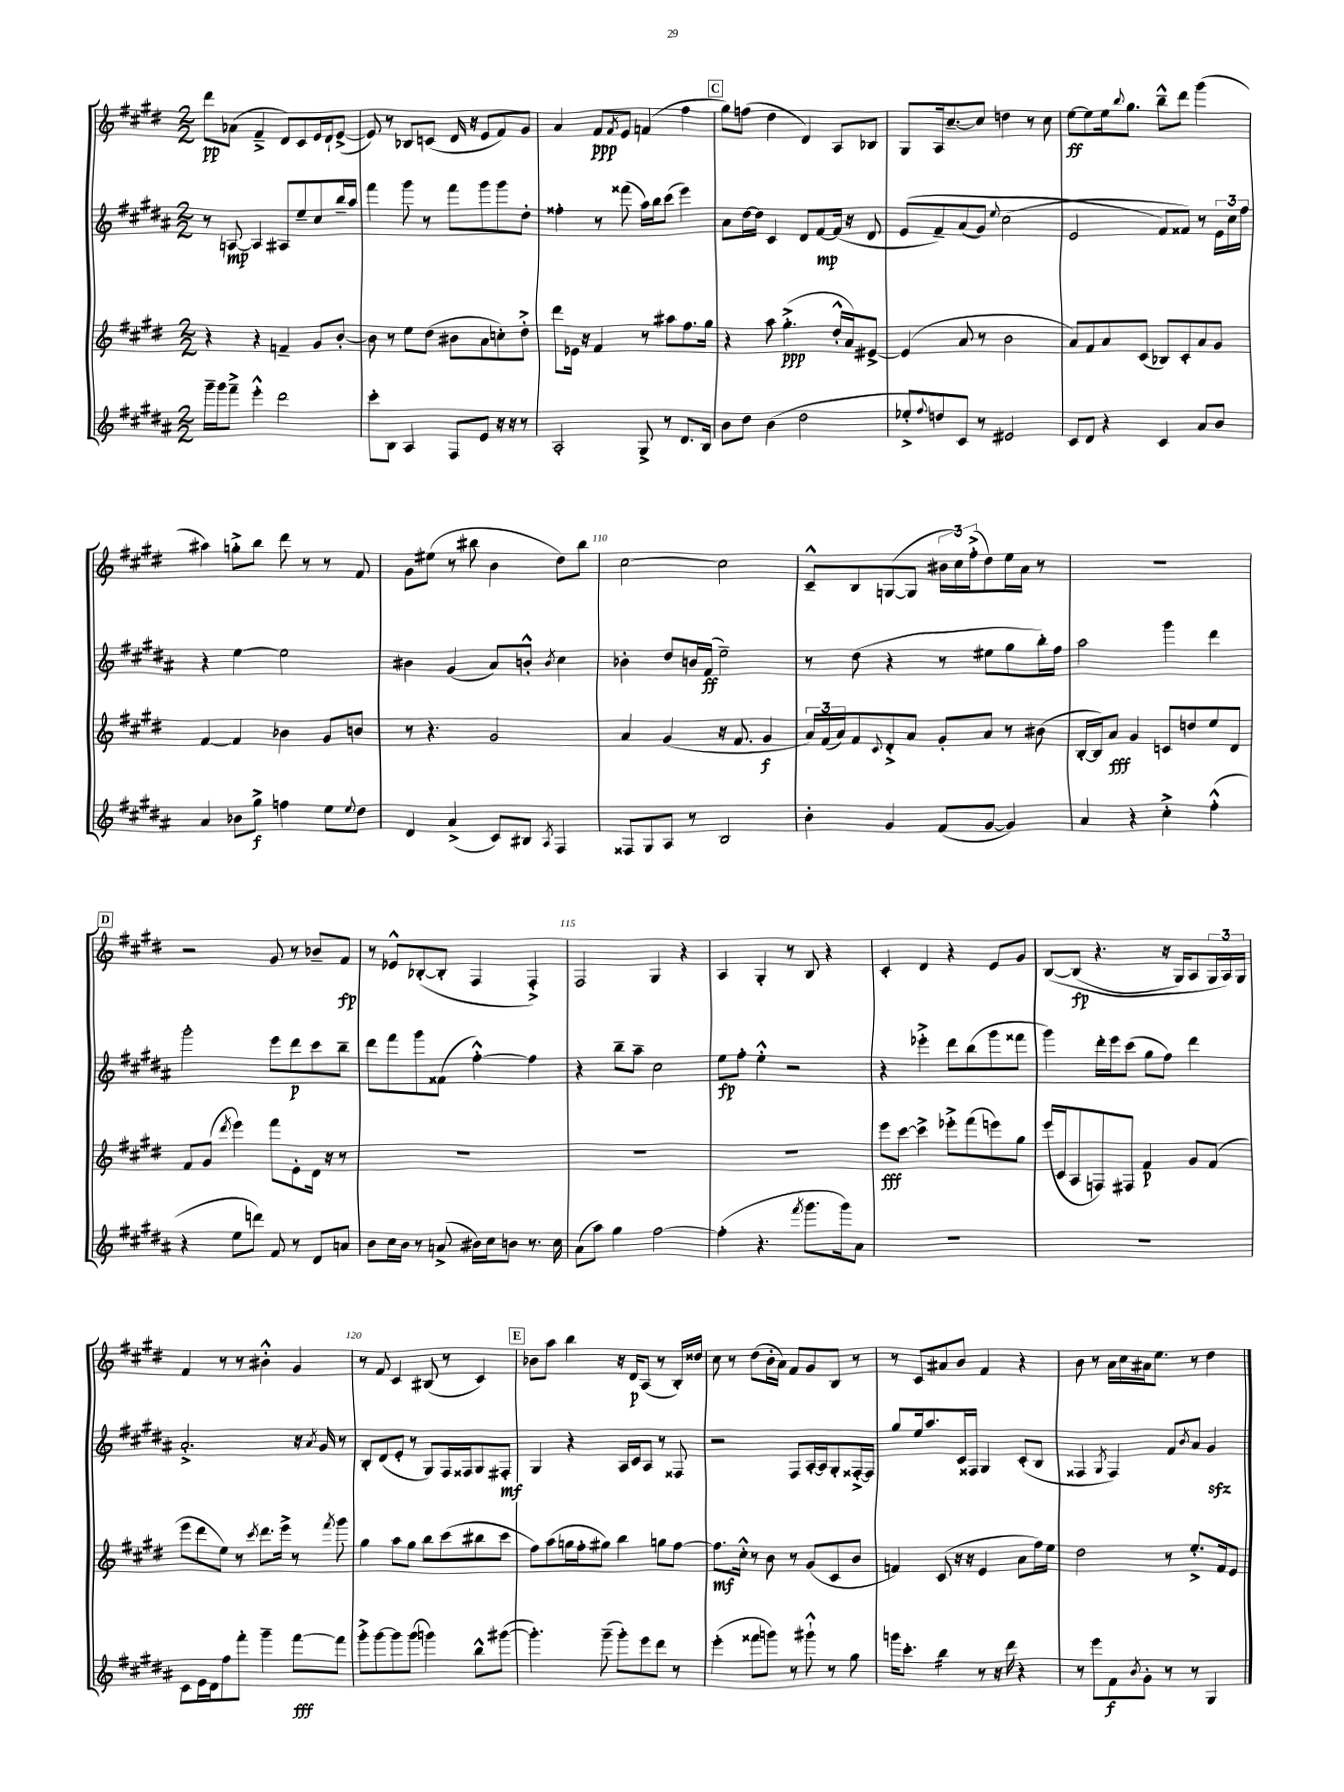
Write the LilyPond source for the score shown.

<<
\new StaffGroup <<
\new Staff = "s0" {
    \clef treble \key e \major \numericTimeSignature \time 2/2
    dis'''8\pp aes'8( fis'4---> dis'8) cis'8 e'16 dis'16-! e'8~->( |
    e'8) r8 bes8 c'8( dis'16 r16 e'8 fis'8) gis'8 |
    a'4 fis'8\ppp \acciaccatura { fis'8 } e'8 f'4( fis''4 |
    \mark \markup { \box "C" } gis''8) f''8( dis''4 dis'4) a8 bes8 |
    gis8 a16 cis''8.~-- cis''8 d''4 r8 cis''8 |
    e''8~\ff e''8 e''16 \appoggiatura { b''8 } gis''8. b''8---^ dis'''8 gis'''4( |
    ais''4) g''8-.-> b''8 dis'''8 r8 r8 fis'8 |
    gis'8 eis''8( r8 bis''8 b'4 dis''8) bis''8 |
    cis''2~ cis''2 |
    cis'8---^ b8 g8~( g8 \tuplet 3/2 { bis'16 cis''16) fis''16-.->( } dis''8) e''16 a'16 r8 |
    R1 |
    \mark \markup { \box "D" } r2 gis'8 r8 bes'8-- fis'8\fp |
    r8 ees'8-^ bes8~-.( bes8-. fis4 fis4-.->) |
    fis2 gis4 r4 |
    a4 gis4-. r8 b8 r4 |
    cis'4-. dis'4 r4 e'8 gis'8 |
    b8~\( b8\fp( r4. r16 gis16) a8 \tuplet 3/2 { gis16 a16\) gis16 } |
    fis'4 r8 r8 bis'4-.-^ gis'4 |
    r8 fis'8 cis'4 bis8( r8 cis'4) |
    \mark \markup { \box "E" } bes'8 a''8 b''4 r16 dis'16\p a8( r8 b16-.) disis''16 |
    cis''8 r8 dis''8( b'16-. a'16) fis'8 gis'8 b8 r8 |
    r8 cis'8 ais'8 b'8 fis'4 r4 |
    b'8 r8 a'16 cis''16 ais'16 e''8. r8 dis''4 \bar "|." |
}
\new Staff = "s1" {
    \clef treble \key b \major \numericTimeSignature \time 2/2
    r8 a8~\mp a4 ais8 e''8-- cis''8 b''16-- ais''16 |
    fis'''4 gis'''8 r8 fis'''8 gis'''8 gis'''8 dis''8-. |
    fisis''4-. r8 fisis'''8( ais''16) b''16 cis'''8( e'''4) |
    \mark \markup { \box "C" } ais'8 dis''16~ dis''16 cis'4 dis'8 fis'8~\mp fis'16( r16 dis'8 |
    e'8\( fis'8--) ais'8( gis'8) \appoggiatura { e''8 } cis''2( |
    e'2 fis'8\) fisis'8) r8 \tuplet 3/2 { e'16 cis''16 fis''16 } |
    r4 e''4~ e''2 |
    bis'4 gis'4( ais'8) b'8-.-^ \acciaccatura { b'8 } cis''4 |
    bes'4-. dis''8 b'16 fis'16\ff( e''2--) |
    r8 dis''8( r4 r8 eis''8 gis''8 b''16-.) fis''16 |
    ais''2 gis'''4 dis'''4 |
    \mark \markup { \box "D" } gis'''2-. e'''8 dis'''8\p cis'''8 b''8-- |
    dis'''8 fis'''8 gis'''8 fisis'8( fis''4~-.-^) fis''4 |
    r4 b''8-- ais''8-- cis''2 |
    e''8\fp fis''8-. e''4-.-^ r2 |
    r4 ees'''4-.-> dis'''8 b''8( gis'''8 fisis'''8 |
    gis'''4) dis'''16-. e'''16 cis'''8( gis''8 fis''8) dis'''4 |
    ais'2.-.-> r16 \acciaccatura { ais'8 } gis'16 r8 |
    b8-. dis'8( e'8-. r8 gis8) fis16 fisis16 gis8 fis8-.\mf |
    \mark \markup { \box "E" } gis4 r4 ais16 cis'16 ais8 r8 fisis8 |
    r2 fis8 ais16~-. ais16 gis8-. fisis16~-.-> fisis16 |
    gis''8 e''16 ais''8. cis'16 fisis16 gis4 cis'8-.( b8 |
    fisis4 \acciaccatura { gis8 } fisis4) fis'8 \acciaccatura { b'8 } ais'8 gis'4\sfz \bar "|." |
}
\new Staff = "s2" {
    \clef treble \key e \major \numericTimeSignature \time 2/2
    r4 r4 f'4-- gis'8 b'8~-. |
    b'8 r8 e''8 dis''8( bis'8 a'8 c''8-.) dis''8-.-> |
    dis'''8 ees'16 r16 fis'4 r8 ais''8 fis''8. gis''16 |
    \mark \markup { \box "C" } r4 a''8 gis''4.-.->\ppp( dis''16-.-^ a'16) eis'8~-> |
    eis'4( a'8 r8 b'2 |
    a'8) fis'8 a'8 cis'8( bes8) cis'8-. a'8 gis'8 |
    fis'4~ fis'4 bes'4 gis'8 b'8 |
    r8 r4. gis'2 |
    a'4 gis'4( r16 fis'8. gis'4\f |
    \tuplet 3/2 { a'16) fis'16( a'16) } fis'8 \appoggiatura { cis'8 } dis'8-.-> a'8 gis'8-. a'8 r8 bis'8( |
    b16~-. b16) a'8\fff gis'4 c'8 d''8 e''8 dis'8 |
    \mark \markup { \box "D" } fis'8 gis'8( \acciaccatura { dis'''8 } e'''4) fis'''8 e'8-. dis'16 r16 r8 |
    R1 |
    R1 |
    R1 |
    e'''8\fff cis'''8~ cis'''4-> ees'''8-.-> fis'''8( e'''8) gis''8 |
    e'''16( cis'16 a8 f8) fis8 fis'4\p gis'8 fis'8( |
    e'''8 dis'''8 e''8) r8 \acciaccatura { cis'''8 } dis'''8. e'''16-> r8 \acciaccatura { fis'''8 } gis'''8 |
    gis''4 a''8 gis''8 b''8 cis'''8( bis''8 cis'''8 |
    \mark \markup { \box "E" } fis''8) a''8( g''16 fis''16-. gis''8) b''4 g''8 fis''8~ |
    fis''8.\mf cis''16-.-^ r8 b'8 r8 gis'8( cis'8 b'8 |
    f'4) cis'8( r16 r16 e'4 a'8 fis''16) e''16 |
    dis''2 r8 e''8.-.-> fis'16 e'8 \bar "|." |
}
\new Staff = "s3" {
    \clef treble \key b \major \numericTimeSignature \time 2/2
    gis'''16-- gis'''16 fis'''8---> e'''4-.-^ dis'''2 |
    cis'''8-. b8 ais4 fis8 e'8 r16 r16 r8 |
    ais2-. gis8-> r8 dis'8. b16 |
    \mark \markup { \box "C" } b'8 dis''8 b'4( dis''2 |
    ees''8-.-> \appoggiatura { fis''8 } d''8) cis'8 r8 eis'2 |
    cis'8 dis'8 r4 cis'4 ais'8 b'8 |
    ais'4 bes'8 gis''8->\f f''4 e''8 \appoggiatura { e''8 } dis''8 |
    dis'4 ais'4->( cis'8) bis8 \acciaccatura { ais8 } fis4 |
    fisis8 gis8 ais8 r8 b2 |
    b'4-. gis'4 fis'8( gis'8~ gis'4) |
    ais'4 r4 cis''4-.-> fis''4-.-^( |
    \mark \markup { \box "D" } r4 e''8 d'''8) fis'8 r8 dis'8 a'8 |
    b'8 cis''16 b'16 r8 a'8->( bis'16) cis''16 b'8 r8. cis''16 |
    ais'8( ais''8) gis''4 fis''2~ |
    fis''4-.( r4. \acciaccatura { fis'''8 } gis'''8. gis'''16) ais'8 |
    R1 |
    R1 |
    cis'8 e'16 dis'16 fis''8 fis'''8-. gis'''4-- fis'''8~\fff fis'''8 |
    gis'''8-.-> gis'''8~ gis'''8 gis'''8( g'''4) b''8-^ gis'''8~( |
    \mark \markup { \box "E" } gis'''4.-.) gis'''8--( gis'''8-.) e'''8 dis'''8 r8 |
    e'''4-.( fisis'''8 g'''8) r8 gis'''8-!-^ r8 gis''8 |
    g'''16 cis'''8.-. b''4:16 r8 r16 dis'''16 r4 |
    r8 e'''8 fis'8\f \acciaccatura { b'8 } gis'8-. r8 r8 gis4 \bar "|." |
}
>>
>>
\layout { \context { \Score currentBarNumber = #102 \override BarNumber.break-visibility = ##(#f #t #t) barNumberVisibility = #(every-nth-bar-number-visible 5) } }
